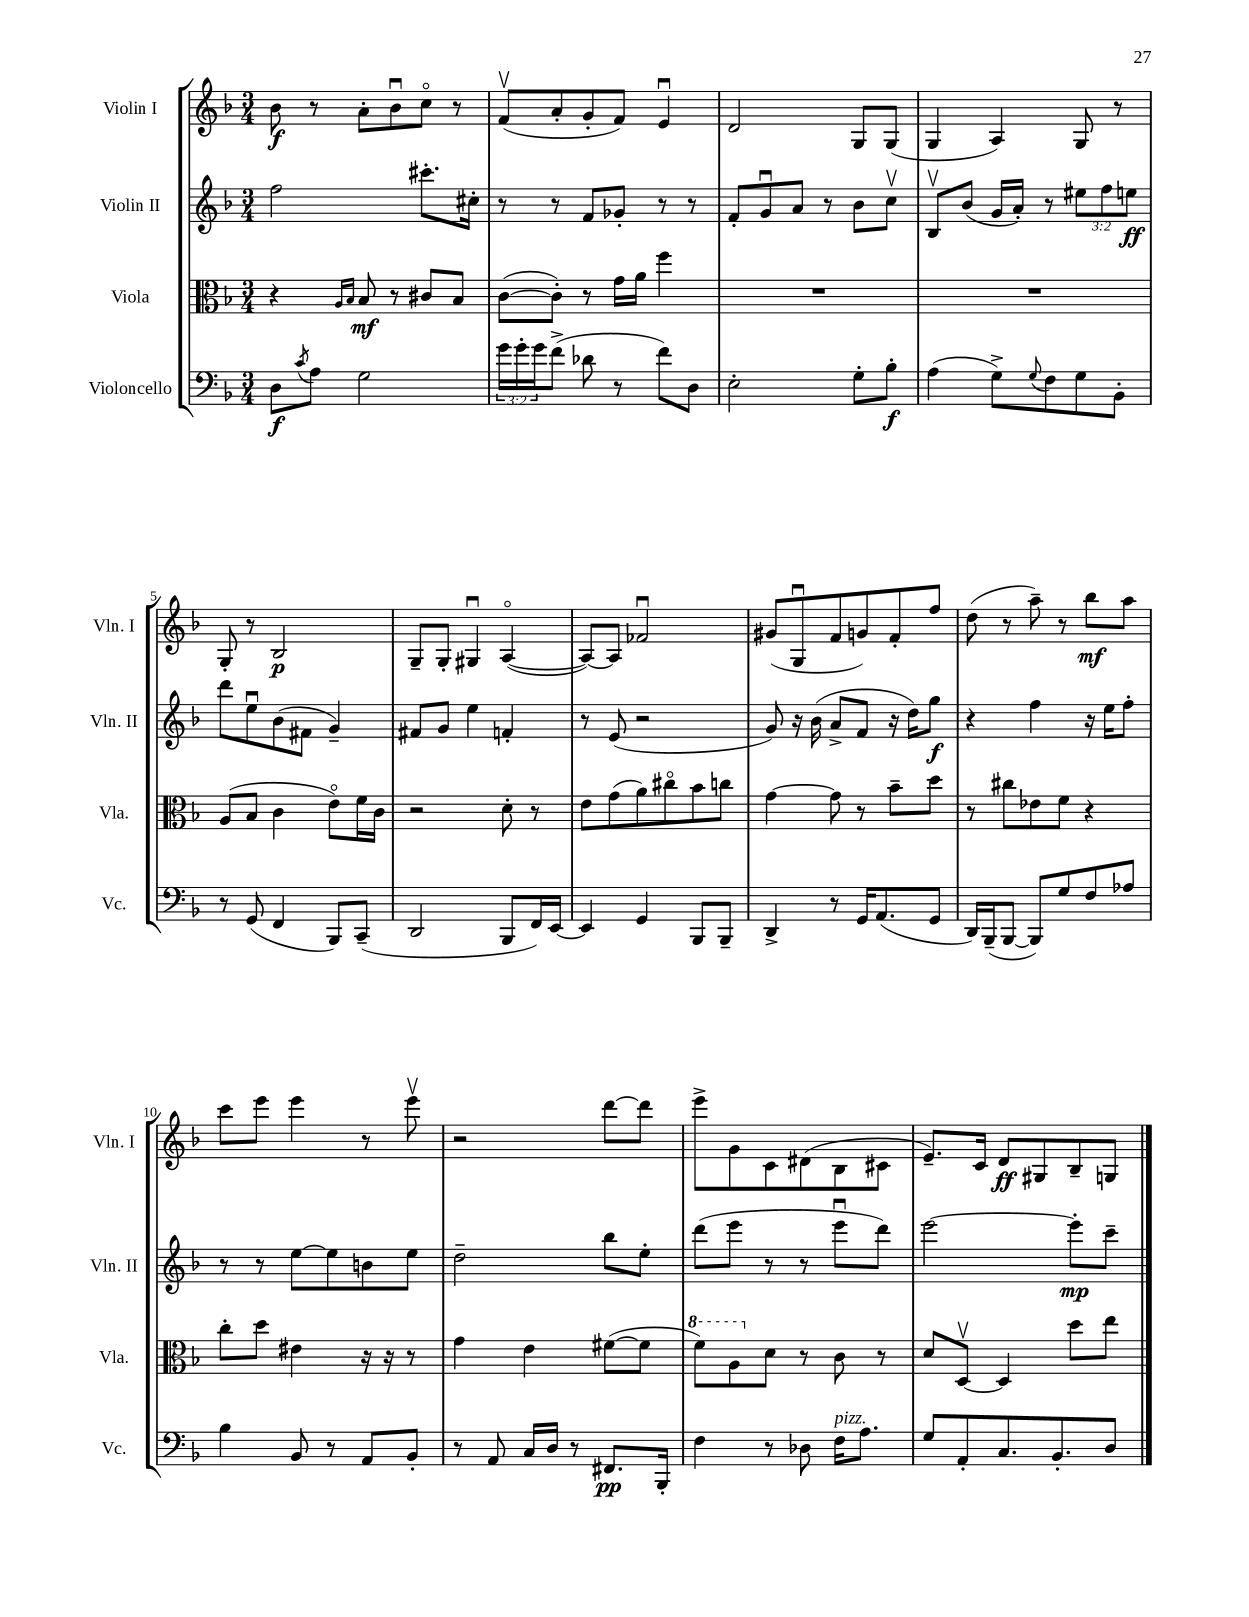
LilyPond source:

<<
\new StaffGroup <<
\new Staff = "s0" \with { instrumentName = "Violin I" shortInstrumentName = "Vln. I" } {
    \clef treble \key f \major \numericTimeSignature \time 3/4
    bes'8\f r8 a'8-. bes'8\downbow c''8\flageolet r8 |
    f'8\upbow( a'8-. g'8-. f'8) e'4\downbow |
    d'2 g8 g8( |
    g4 a4) g8 r8 |
    g8-. r8 bes2\p |
    g8-- g8-. gis4\downbow a4~\flageolet( |
    a8~) a8 fes'2\downbow |
    gis'8( g8\downbow f'8 g'8) f'8-. f''8 |
    d''8( r8 a''8--) r8 bes''8\mf a''8 |
    c'''8 e'''8 e'''4 r8 e'''8\upbow |
    r2 d'''8~ d'''8 |
    e'''8-> g'8 c'8 dis'8( bes8 cis'8 |
    e'8.--) c'16 d'8\ff gis8 bes8-- g8 \bar "|." |
}
\new Staff = "s1" \with { instrumentName = "Violin II" shortInstrumentName = "Vln. II" } {
    \clef treble \key f \major \numericTimeSignature \time 3/4 \override Staff.TupletNumber.text = #tuplet-number::calc-fraction-text
    f''2 cis'''8.-. cis''16-. |
    r8 r8 f'8 ges'8-. r8 r8 |
    f'8-. g'8\downbow a'8 r8 bes'8 c''8\upbow |
    bes8\upbow bes'8( g'16 a'16-.) r8 \tuplet 3/2 { eis''8 f''8 e''8\ff } |
    d'''8 e''8\downbow bes'8( fis'8 g'4--) |
    fis'8 g'8 e''4 f'4-. |
    r8 e'8( r2 |
    g'8) r16 bes'16( a'8-> f'8 r16 d''16) g''8\f |
    r4 f''4 r16 e''16 f''8-. |
    r8 r8 e''8~ e''8 b'8 e''8 |
    d''2-- bes''8 e''8-. |
    d'''8( e'''8 r8 r8 e'''8\downbow d'''8) |
    e'''2~ e'''8-.\mp c'''8-- \bar "|." |
}
\new Staff = "s2" \with { instrumentName = "Viola" shortInstrumentName = "Vla." } {
    \clef alto \key f \major \numericTimeSignature \time 3/4
    r4 \grace { a16 bes16 } bes8\mf r8 cis'8 bes8 |
    c'8~( c'8-.) r8 g'16 a'16 f''4 |
    R2. |
    R2. |
    a8( bes8 c'4 e'8\flageolet) f'16 c'16 |
    r2 d'8-. r8 |
    e'8 g'8( a'8) cis''8\flageolet bes'8 c''8 |
    g'4~ g'8 r8 bes'8-- d''8 |
    r8 cis''8 ees'8 f'8 r4 |
    c''8-. d''8 eis'4 r16 r16 r8 |
    g'4 e'4 fis'8~( fis'8 |
    \ottava #1 f''8) a'8 \ottava #0 d'8 r8 c'8 r8 |
    d'8 d8~\upbow d4 d''8 e''8 \bar "|." |
}
\new Staff = "s3" \with { instrumentName = "Violoncello" shortInstrumentName = "Vc." } {
    \clef bass \key f \major \numericTimeSignature \time 3/4 \override Staff.TupletNumber.text = #tuplet-number::calc-fraction-text
    d8\f \acciaccatura { c'8 } a8 g2 |
    \tuplet 3/2 { g'16 g'16-. g'16 } f'8->( des'8 r8 f'8) d8 |
    e2-. g8-. bes8-.\f |
    a4( g8->) \appoggiatura { g8 } f8 g8 bes,8-. |
    r8 g,8( f,4 bes,,8) c,8--( |
    d,2 bes,,8 f,16) e,16~ |
    e,4 g,4 bes,,8 bes,,8-- |
    d,4-> r8 g,16 a,8.( g,8 |
    d,16) bes,,16--( bes,,8~ bes,,8) g8 f8 aes8 |
    bes4 bes,8 r8 a,8 bes,8-. |
    r8 a,8 c16 d16 r8 fis,8.\pp bes,,16-. |
    f4 r8 des8 f16^\markup { \italic "pizz." } a8. |
    g8 a,8-. c8. bes,8.-. d8 \bar "|." |
}
>>
>>
